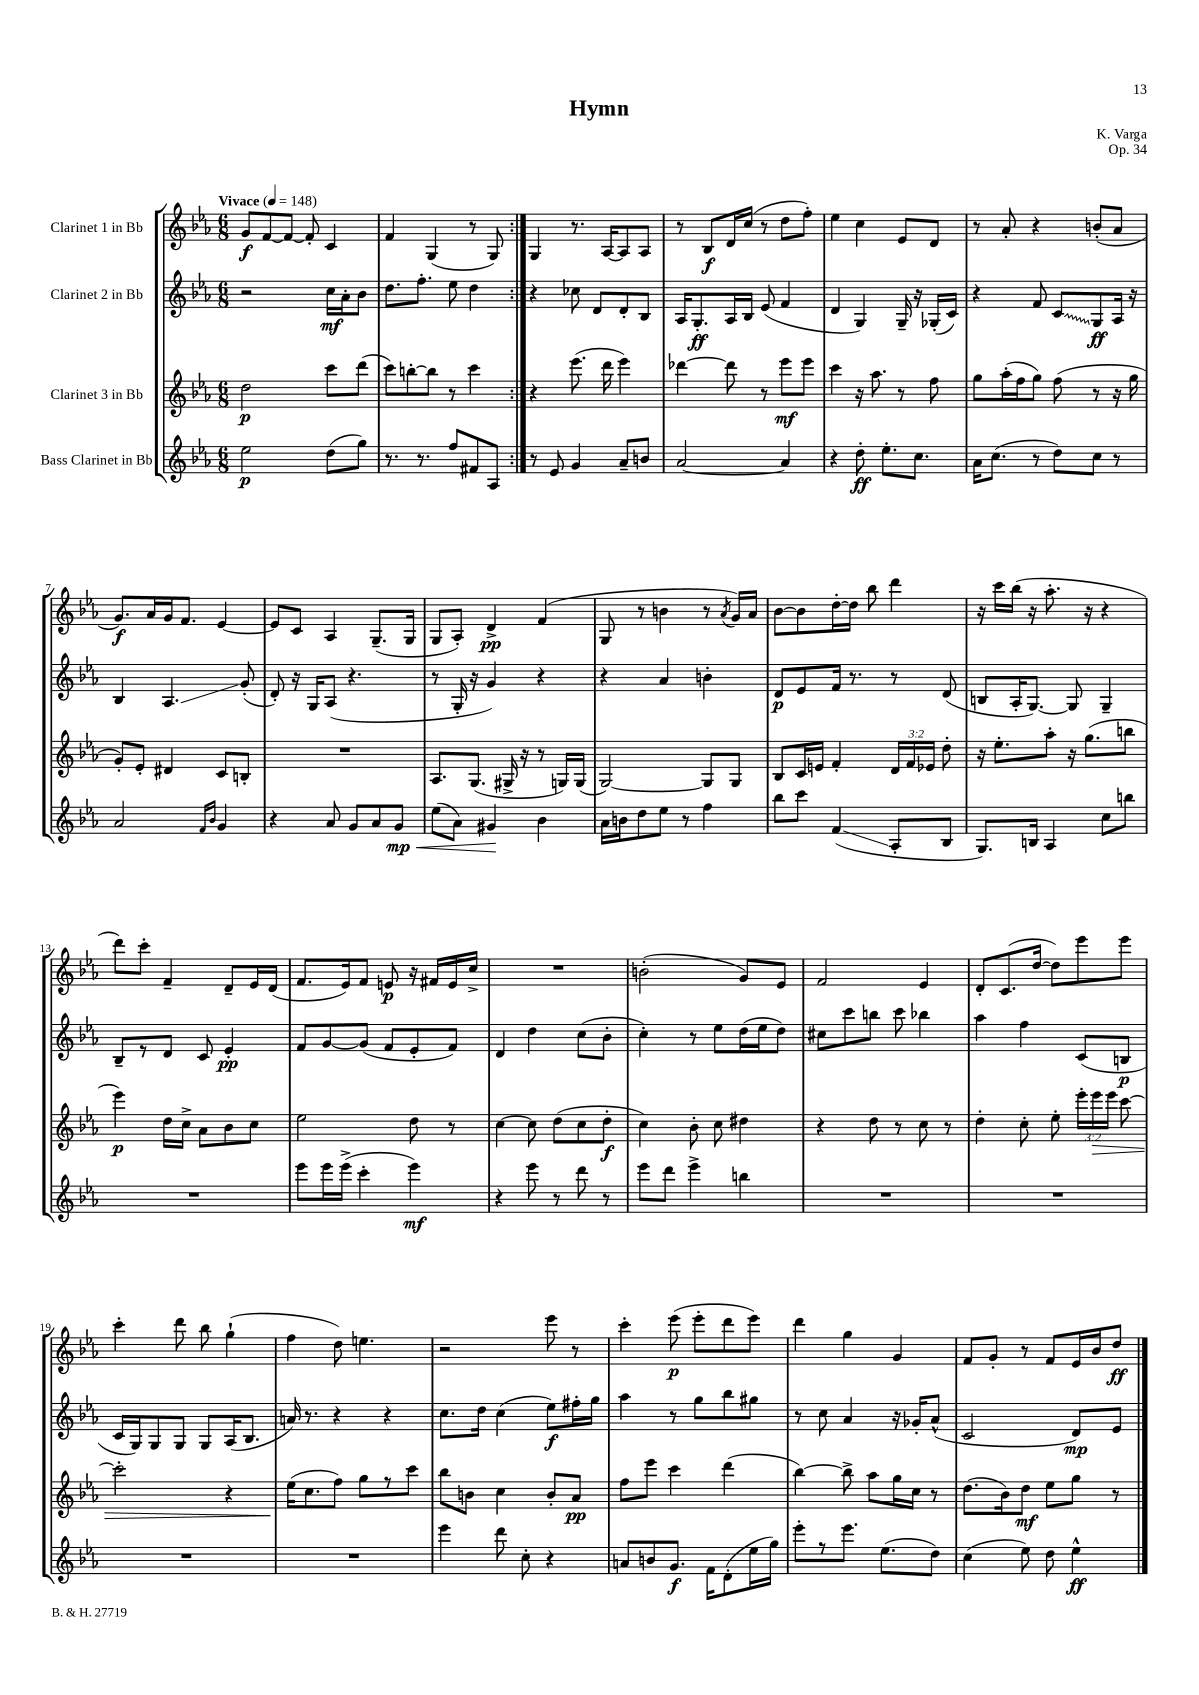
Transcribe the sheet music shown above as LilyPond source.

\header { title = "Hymn" composer = "K. Varga" opus = "Op. 34" }
<<
\new StaffGroup <<
\new Staff = "s0" \with { instrumentName = "Clarinet 1 in Bb" } {
    \clef treble \key ees \major \numericTimeSignature \time 6/8 \tempo "Vivace" 4 = 148
    \autoBeamOff \repeat volta 2 { g'8[\f f'8~ f'8]~ f'8-. c'4 |
    f'4 g4( r8 g8) | }
    g4 r8. aes16[~ aes8 aes8] |
    r8 bes8[\f d'16 c''16]( r8 d''8[ f''8]-.) |
    ees''4 c''4 ees'8[ d'8] |
    r8 aes'8-. r4 b'8[-.( aes'8] |
    g'8.[\f) aes'16 g'16 f'8.] ees'4~ |
    ees'8[ c'8] aes4 g8.[--( g16] |
    g8[ aes8]-.) d'4->\pp f'4( |
    g8 r8 b'4 r8 \acciaccatura { aes'8 } g'16[) aes'16] |
    bes'8[~ bes'8 d''16~-. d''16] bes''8 d'''4 |
    r16 c'''16[ bes''16]( r16 aes''8.-. r16 r4 |
    d'''8[) c'''8]-. f'4-- d'8[-- ees'16 d'16]( |
    f'8.[ ees'16) f'8] e'8\p r16 fis'16[ e'16 c''16]-> |
    R2. |
    b'2-.( g'8[) ees'8] |
    f'2 ees'4 |
    d'8[-. c'8.( d''16]~ d''8[) ees'''8 ees'''8] |
    c'''4-. d'''8 bes''8 g''4-!( |
    f''4 d''8) e''4. |
    r2 ees'''8 r8 |
    c'''4-. ees'''8\p( ees'''8[-. d'''8 ees'''8]) |
    d'''4 g''4 g'4 |
    f'8[ g'8]-. r8 f'8[ ees'16 bes'16 d''8]\ff \bar "|." |
}
\new Staff = "s1" \with { instrumentName = "Clarinet 2 in Bb" } {
    \clef treble \key ees \major \numericTimeSignature \time 6/8
    \autoBeamOff \repeat volta 2 { r2 c''16[\mf aes'16-. bes'8] |
    d''8.[ f''8.]-. ees''8 d''4 | }
    r4 ces''8 d'8[ d'8-. bes8] |
    aes16[ g8.-.\ff aes16 bes16] ees'8( f'4 |
    d'4 g4) g16-- r16 ges16[-.( c'16]) |
    r4 f'8 \once \override Glissando.style = #'zigzag c'8[\glissando g8\ff aes16] r16 |
    bes4 aes4.\glissando g'8-.( |
    d'8-.) r16 g16[ aes8]( r4. |
    r8 g16-. r16 g'4) r4 |
    r4 aes'4 b'4-. |
    d'8[\p ees'8 f'16] r8. r8 d'8( |
    b8[ aes16-. g8.]~) g8 g4-- |
    bes8[-- r8 d'8] c'8 ees'4-.\pp |
    f'8[ g'8~ g'8]( f'8[ ees'8-. f'8]) |
    d'4 d''4 c''8[( bes'8]-. |
    c''4-.) r8 ees''8[ d''16( ees''16 d''8]) |
    cis''8[ c'''8 b''8] c'''8 bes''4 |
    aes''4 f''4 c'8[( b8]\p |
    c'16[ g16) g8 g8] g8[ aes16( bes8.] |
    a'16) r8. r4 r4 |
    c''8.[ d''16] c''4( ees''8[\f) fis''16-. g''16] |
    aes''4 r8 g''8[ bes''8 gis''8] |
    r8 c''8 aes'4 r16 ges'16[-. aes'8]-^( |
    c'2 d'8[\mp) ees'8] \bar "|." |
}
\new Staff = "s2" \with { instrumentName = "Clarinet 3 in Bb" } {
    \clef treble \key ees \major \numericTimeSignature \time 6/8 \override Staff.TupletNumber.text = #tuplet-number::calc-fraction-text
    \autoBeamOff \repeat volta 2 { d''2\p c'''8[ d'''8]( |
    c'''8[) b''8~-. b''8] r8 c'''4 | }
    r4 ees'''8.( d'''16 ees'''4) |
    des'''4~ des'''8 r8 ees'''8[\mf ees'''8] |
    c'''4 r16 aes''8. r8 f''8 |
    g''8[ aes''16-.( f''16 g''8]) f''8( r8 r16 g''16 |
    g'8[-.) ees'8]-. dis'4 c'8[ b8]-. |
    R2. |
    aes8.[ g8.]( gis16-> r16 r8 g16[) g16]( |
    g2~) g8[ g8] |
    bes8[ c'16 e'16] f'4-. \tuplet 3/2 { d'16[ f'16 ees'16] } d''8-. |
    r16 ees''8.[-. aes''8]-. r16 g''8.[( b''8] |
    ees'''4\p) d''16[ c''16]-> aes'8[ bes'8 c''8] |
    ees''2 d''8 r8 |
    c''4~ c''8 d''8[( c''8 d''8]-.\f |
    c''4) bes'8-. c''8 dis''4 |
    r4 d''8 r8 c''8 r8 |
    d''4-. c''8-. ees''8-. \tuplet 3/2 { ees'''16[-. ees'''16\> ees'''16] } c'''8~ |
    c'''2-. r4 |
    ees''16[\!( c''8. f''8]) g''8[ r8 c'''8] |
    bes''8[ b'8] c''4 b'8[-. aes'8]\pp |
    f''8[ ees'''8] c'''4 d'''4( |
    bes''4~) bes''8-> aes''8[ g''16 c''16] r8 |
    d''8.[( bes'16) d''8]\mf ees''8[ g''8] r8 \bar "|." |
}
\new Staff = "s3" \with { instrumentName = "Bass Clarinet in Bb" } {
    \clef treble \key ees \major \numericTimeSignature \time 6/8
    \autoBeamOff \repeat volta 2 { ees''2\p d''8[( g''8]) |
    r8. r8. f''8[ fis'8 aes8] | }
    r8 ees'8 g'4 aes'8[-- b'8] |
    aes'2~ aes'4 |
    r4 d''8-.\ff ees''8.[-. c''8.] |
    aes'16[ c''8.]( r8 d''8[) c''8] r8 |
    aes'2 \grace { f'16[ bes'16] } g'4 |
    r4 aes'8 g'8[ aes'8 g'8]\mp\< |
    ees''8[( aes'8]) gis'4\! bes'4 |
    aes'16[ b'16 d''8 ees''8] r8 f''4 |
    bes''8[ c'''8] f'4\glissando( aes8[-. bes8] |
    g8.[) b16] aes4 c''8[ b''8] |
    R2. |
    ees'''8[ ees'''16 ees'''16]->( c'''4-. ees'''4\mf) |
    r4 ees'''8 r8 d'''8 r8 |
    ees'''8[ d'''8] ees'''4-> b''4 |
    R2. |
    R2. |
    R2. |
    R2. |
    ees'''4 d'''8 c''8-. r4 |
    a'8[ b'8 g'8.]\f f'16[ d'8-.( ees''16 g''16]) |
    ees'''8[-. r8 ees'''8.] ees''8.[( d''8]) |
    c''4( ees''8) d''8 ees''4-^\ff \bar "|." |
}
>>
>>
